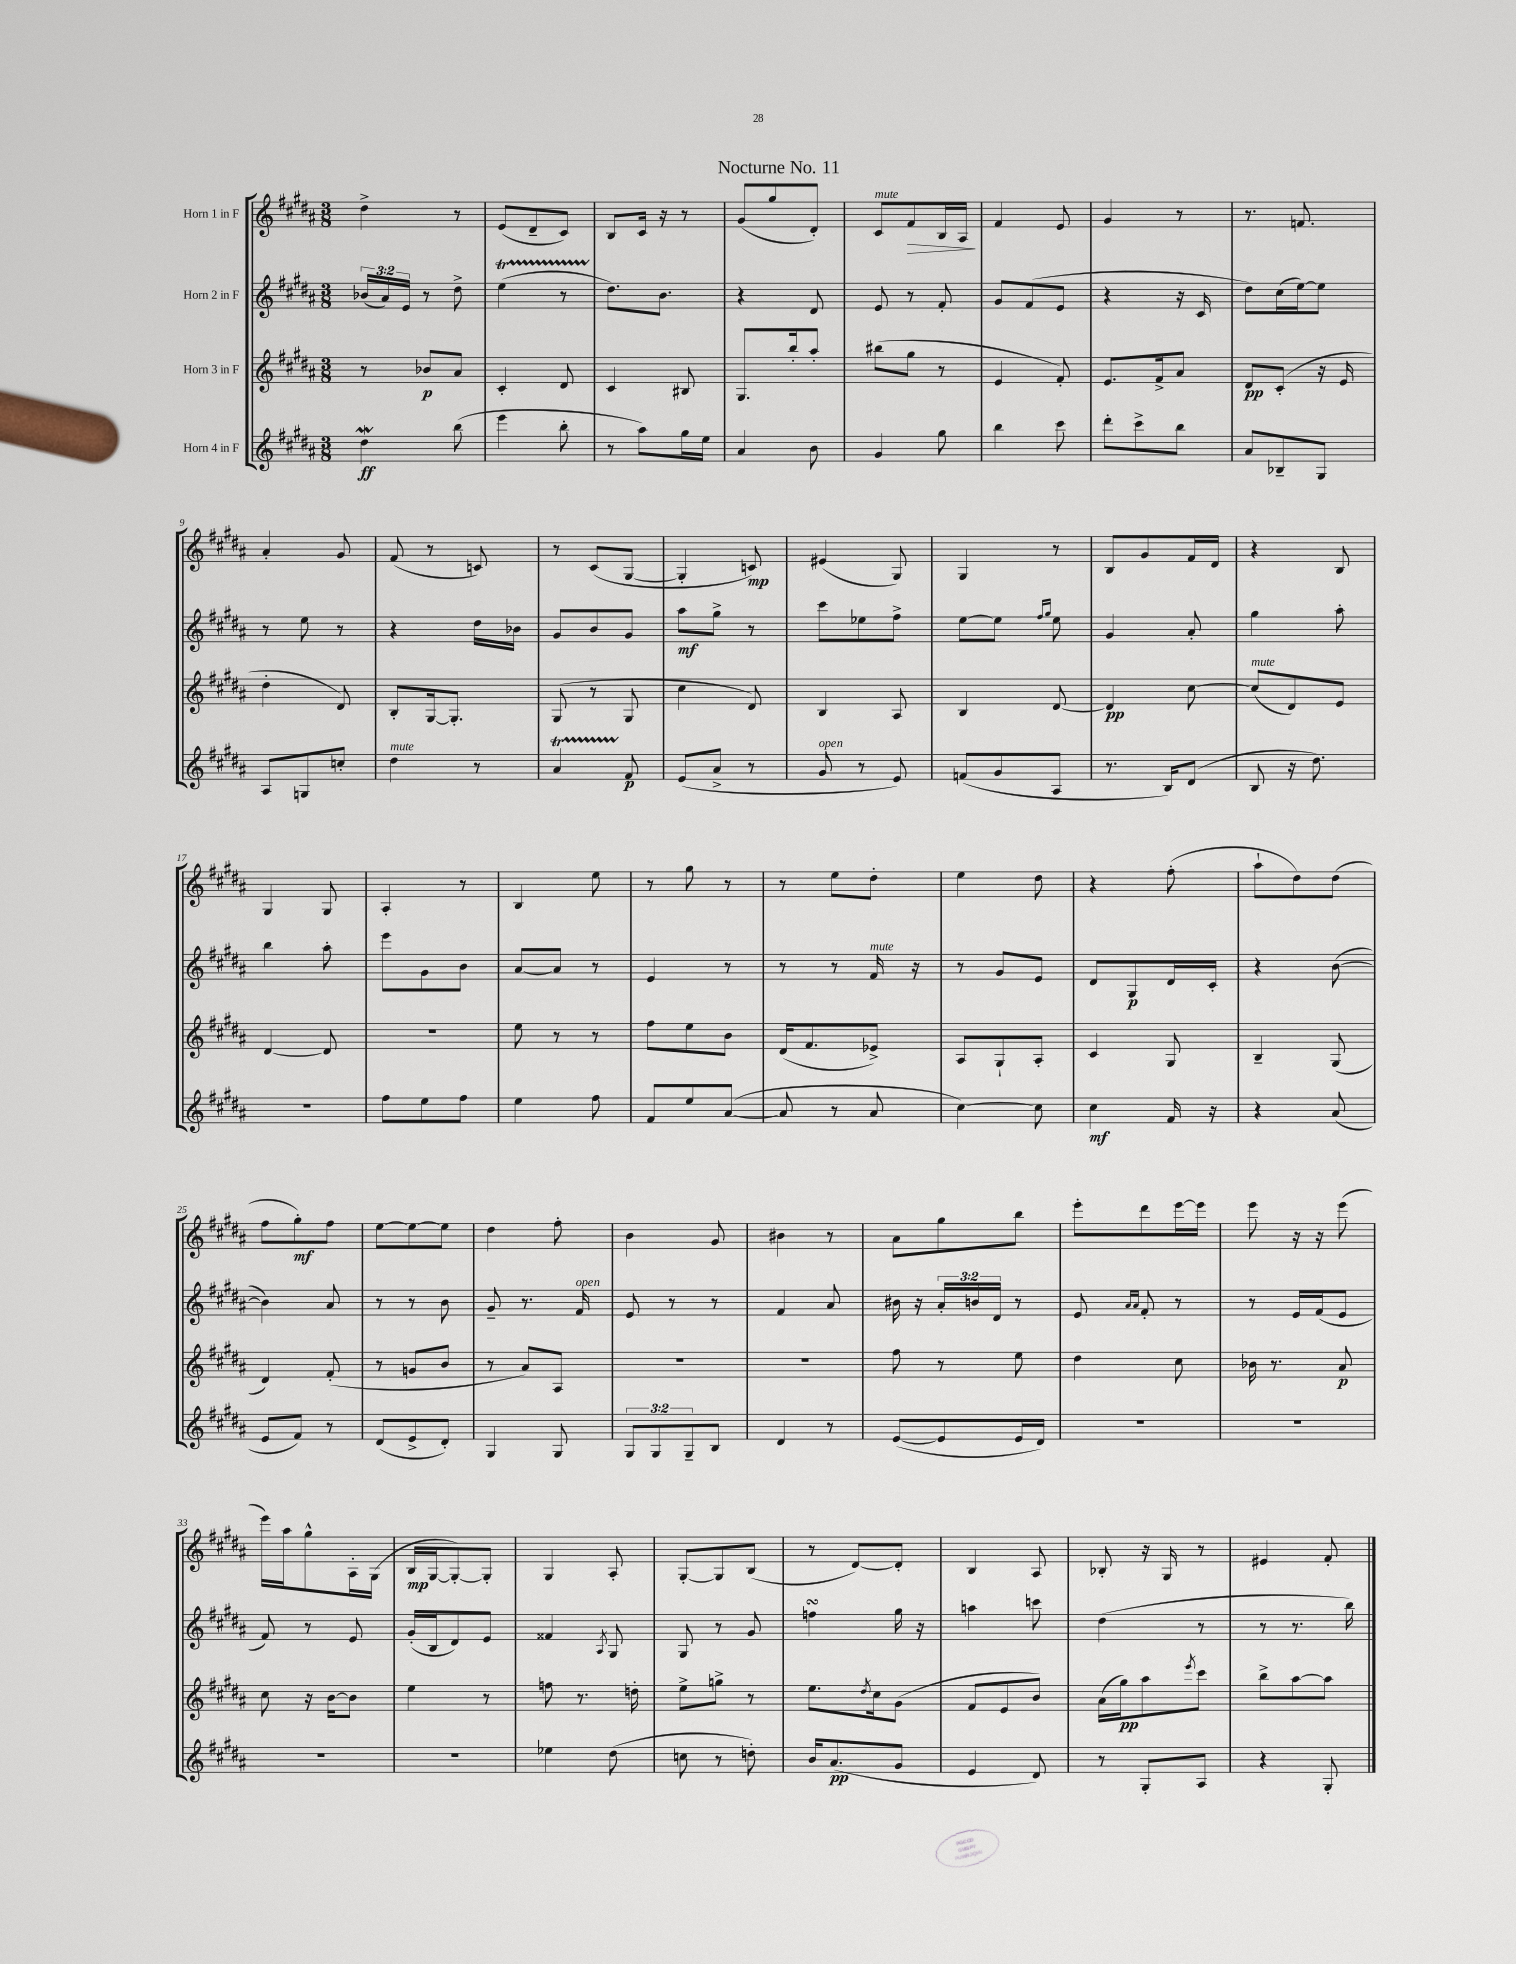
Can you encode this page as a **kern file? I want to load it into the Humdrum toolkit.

**kern	**kern	**kern	**kern
*staff4	*staff3	*staff2	*staff1
*clefG2	*clefG2	*clefG2	*clefG2
*k[f#c#g#d#a#]	*k[f#c#g#d#a#]	*k[f#c#g#d#a#]	*k[f#c#g#d#a#]
*M3/8	*M3/8	*M3/8	*M3/8
4dd#	8r	(24b-	4dd#^
.	.	24a#)	.
.	.	24e	.
.	8b-	8r	.
(8bb	8a#	8dd#^	8r
=	=	=	=
4eee	4c#'	(4ee	(8e
.	.	.	8d#~
8bb'	8d#	8r	8c#)
=	=	=	=
8r	4c#	8.dd#)	8B
8aa#)	.	.	16c#
.	.	8.b	16r
16gg#	8B#	.	8r
16ee	.	.	.
=	=	=	=
4a#	8.G#	4r	(8g#
.	.	.	8gg#
.	16bb'	.	.
8b	8aa#'	8d#	8d#')
=	=	=	=
4g#	(8bb#	8e	8c#
.	8gg#	8r	8f#
8gg#	8r	8f#'	16B
.	.	.	16A#
=	=	=	=
4bb	4e	8g#	4f#
.	.	(8f#	.
8ccc#	8f#')	8e	8e
=	=	=	=
8ddd#'	8.e	4r	4g#
8ccc#^	.	.	.
.	16f#^	.	.
8bb	8a#	16r	8r
.	.	16c#	.
=	=	=	=
8a#	8d#	8dd#)	8.r
8B-~	(8c#'	(16cc#	.
.	.	[16ee)	8.f
8G#	16r	8ee]	.
.	16e	.	.
=	=	=	=
8A#	4dd#'	8r	4a#'
8G	.	8ee	.
8cc'	8d#)	8r	8g#
=	=	=	=
4dd#	8B'	4r	(8f#
.	[16G#	.	8r
.	8.G#']	.	.
8r	.	16dd#	8c)
.	.	16b-	.
=	=	=	=
4a#	(8G#	8g#	8r
.	8r	8b	(8c#
8f#	8G#	8g#	[8G#
=	=	=	=
(8e	4cc#	8aa#	4G#']
8a#^	.	8gg#^	.
8r	8d#)	8r	8c)
=	=	=	=
8g#	4B	8ccc#	(4e#
8r	.	8ee-	.
8e)	8A#	8ff#^	8G#)
=	=	=	=
(8f	4B	[8ee	4G#
8g#	.	8ee]	.
.	.	16qqff#	.
.	.	16qqgg#	.
8A#	[8d#	8ee	8r
=	=	=	=
8.r	4d#]	4g#	8B
.	.	.	8g#
16B)	.	.	.
(8d#	[8cc#	8a#'	16f#
.	.	.	16d#
=	=	=	=
8B	(8cc#]	4gg#	4r
16r	8d#)	.	.
8.dd#)	.	.	.
.	8e	8aa#'	8B
=	=	=	=
4.r	[4d#	4bb	4G#
.	8d#]	8aa#'	8G#
=	=	=	=
8ff#	4.r	8eee	4A#'
8ee	.	8g#	.
8ff#	.	8b	8r
=	=	=	=
4ee	8ee	[8a#	4B
.	8r	8a#]	.
8ff#	8r	8r	8ee
=	=	=	=
8f#	8ff#	4e	8r
8ee	8ee	.	8gg#
([8a#	8b	8r	8r
=	=	=	=
8a#]	(16d#	8r	8r
.	8.f#	.	.
8r	.	8r	8ee
8a#	8e-^)	16f#	8dd#'
.	.	16r	.
=	=	=	=
[4cc#)	8A#	8r	4ee
.	8G#`	8g#	.
8cc#]	8A#'	8e	8dd#
=	=	=	=
4cc#	4c#	8d#	4r
.	.	8G#	.
16f#	8G#	16d#	(8ff#'
16r	.	16c#'	.
=	=	=	=
4r	4B~	4r	8aa#`
.	.	.	8dd#)
(8a#	(8G#	([8b	(8dd#
=	=	=	=
8e	4d#)	4b])	8ff#
8f#)	.	.	8gg#')
8r	(8f#'	8a#	8ff#
=	=	=	=
(8d#	8r	8r	[8ee
8e^	8g	8r	8ee_
8d#')	8b	8b	8ee]
=	=	=	=
4G#	8r	8g#~	4dd#
.	8a#)	8.r	.
8G#	8A#	.	8ff#'
.	.	16f#	.
=	=	=	=
12G#	4.r	8e	4b
12G#	.	.	.
.	.	8r	.
12G#~	.	.	.
8B	.	8r	8g#
=	=	=	=
4d#	4.r	4f#	4b#
8r	.	8a#	8r
=	=	=	=
([8e	8ff#	16b#	8a#
.	.	16r	.
8e]	8r	24a#'	8gg#
.	.	24b	.
.	.	24d#	.
16e	8ee	8r	8bb
16d#)	.	.	.
=	=	=	=
4.r	4dd#	8e	8eee'
.	.	16qqa#	.
.	.	16qqa#	.
.	.	8f#'	8ddd#
.	8cc#	8r	[16eee
.	.	.	16eee]
=	=	=	=
4.r	16b-	8r	8eee
.	8.r	.	.
.	.	16e	16r
.	.	(16f#	16r
.	8a#	8e	(8eee
=	=	=	=
4.r	8cc#	8f#)	16eee)
.	.	.	16aa#
.	16r	8r	8gg#^^
.	[16b	.	.
.	8b]	8e	16A#'
.	.	.	(16G#
=	=	=	=
4.r	4ee	(16g#'	16B
.	.	16B	[16G#
.	.	8d#)	8G#'_)
.	8r	8e	8G#']
=	=	=	=
4ee-	8ff	4f##	4G#
.	8.r	.	.
.	.	8qA#	.
(8dd#	.	8G#	8A#'
.	16dd'	.	.
=	=	=	=
8cc	8ee^	8G#	[8G#'
8r	8gg^	8r	8G#]
8dd')	8r	8g#	(8B
=	=	=	=
16b	8.ee	4ff	8r
(8.a#	.	.	.
.	.	.	[8d#)
.	8qdd#	.	.
.	16cc#	.	.
8g#	(8g#	16gg#	8d#']
.	.	16r	.
=	=	=	=
4e	8f#	4aa	4B
.	8e	.	.
8d#)	8b)	8ccc	8A#
=	=	=	=
8r	(16a#	(4dd#	8B-'
.	16gg#)	.	.
8G#'	8aa#	.	16r
.	.	.	16G#
.	8qeee	.	.
8A#	8ccc#	8r	8r
=	=	=	=
4r	8bb^	8r	4e#
.	[8aa#	8.r	.
8G#'	8aa#]	.	8f#'
.	.	16bb)	.
==	==	==	==
*-	*-	*-	*-
